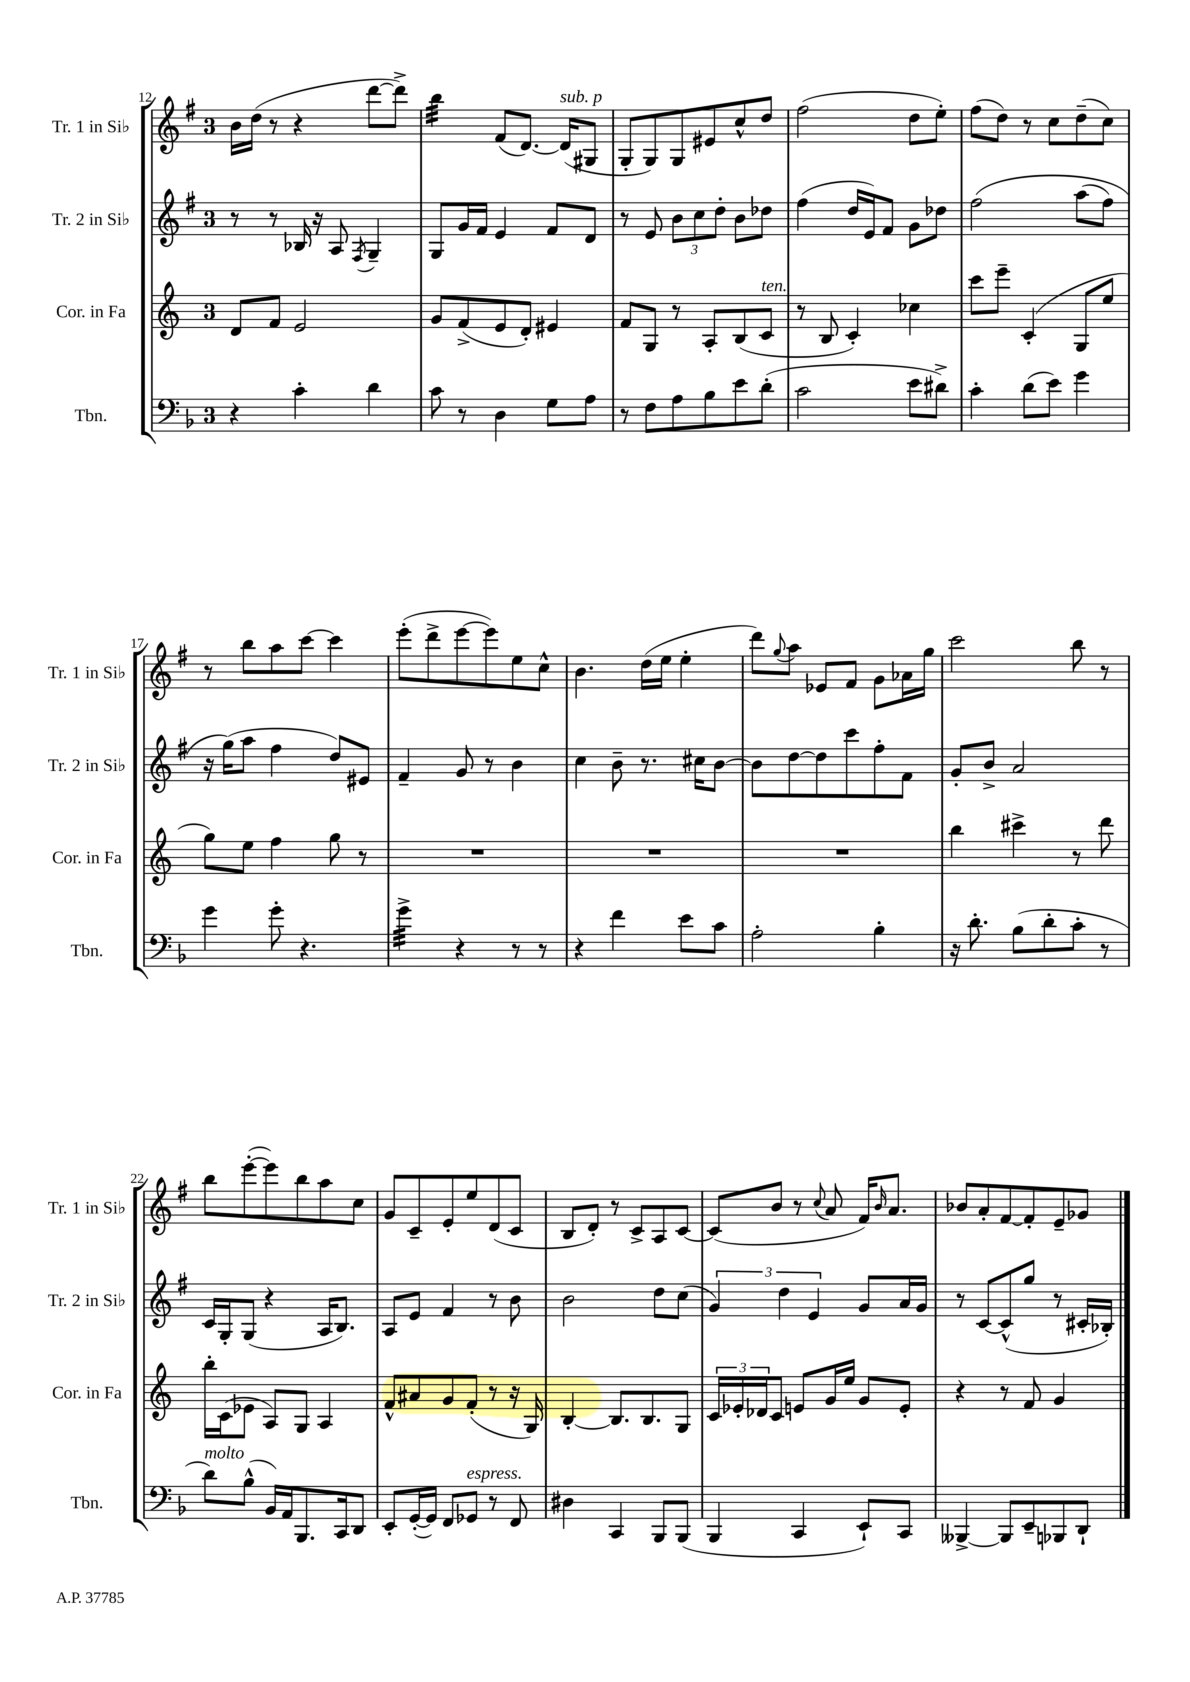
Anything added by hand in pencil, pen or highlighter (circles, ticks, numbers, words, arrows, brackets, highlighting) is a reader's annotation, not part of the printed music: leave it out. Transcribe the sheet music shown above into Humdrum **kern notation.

**kern	**kern	**kern	**kern
*staff4	*staff3	*staff2	*staff1
*clefF4	*clefG2	*clefG2	*clefG2
*k[b-]	*k[]	*k[f#]	*k[f#]
*M3/4	*M3/4	*M3/4	*M3/4
4r	8d	8r	16b
.	.	.	(16dd
.	8f	8r	8r
4c'	2e	16B-	4r
.	.	16r	.
.	.	8A	.
.	.	8qF#	.
4d	.	4G~	[8ddd
.	.	.	8ddd^])
=	=	=	=
8c	8g	8G	4bb
8r	(8f^	16g	.
.	.	16f#	.
4D	8e	4e	(8f#
.	8d')	.	[8.d)
8G	4e#	8f#	.
.	.	.	(16d]
8A	.	8d	8G#
=	=	=	=
8r	8f	8r	8G'
8F	8G	8e	8G)
8A	8r	12b	8G
.	.	12cc	.
8B-	8A'	.	8e#
.	.	12dd'	.
8e	(8B	8b	8cc^^
(8d'	8c	8dd-	8dd
=	=	=	=
2c	8r	(4ff#	(2ff#
.	8B	.	.
.	4c')	16dd	.
.	.	16e)	.
.	.	8f#	.
8e	4cc-	8g	8dd
8d#^)	.	8dd-	8ee')
=	=	=	=
4c'	8ccc	&(2ff#	(8ff#
.	8eee~	.	8dd)
(8d	(4c'	.	8r
8e)	.	.	8cc
4g	8G	(8aa	(8dd~
.	8ee	8ff#)	8cc)
=	=	=	=
4g	8gg)	16r	8r
.	.	(16gg&)	.
.	8ee	8aa	8bb
8g'	4ff	4ff#	8aa
4.r	.	.	[8ccc
.	8gg	8dd)	4ccc]
.	8r	8e#	.
=	=	=	=
4g^	2.r	4f#~	(8eee'
.	.	.	8ddd^
4r	.	8g	[8eee
.	.	8r	8eee])
8r	.	4b	8ee
8r	.	.	8cc^^
=	=	=	=
4r	2.r	4cc	4.b
4f	.	8b~	.
.	.	8.r	(16dd
.	.	.	16ee
8e	.	.	4ee'
.	.	16cc#	.
8c	.	[8b	.
=	=	=	=
2A'	2.r	8b]	8ddd)
.	.	.	8qqgg
.	.	[8dd	8aa
.	.	8dd]	8e-
.	.	8ccc	8f#
4B-'	.	8ff#'	8g
.	.	8f#	16a-
.	.	.	16gg
=	=	=	=
16r	4bb	8g'	2ccc
8.d'	.	.	.
.	.	8b^	.
(8B-	4ccc#^	2a	.
8d'	.	.	.
8c'	8r	.	8bb
8r	8ddd	.	8r
=	=	=	=
8d)	16bb'	16c	8bb
.	(16c	16G'	.
(8B-^^	8e-	(8G	([8eee'
16BB-)	8A)	4r	8eee])
16AA	.	.	.
8.BBB-	8G	.	8bb
.	4A	16A	8aa
16CC	.	8.B)	.
8DD	.	.	8cc
=	=	=	=
8EE'	8f^^	8A	8g
([16GG'	8a#	8e	8c~
16GG])	.	.	.
8FF	8g	4f#	8e'
8GG-	(8f'	.	8ee
8r	8r	8r	(8d
8FF	16r	8b	8c
.	16G)	.	.
=	=	=	=
4D#	[4B'	2b	8B
.	.	.	8d')
4CC	8.B]	.	8r
.	.	.	8c^
.	8.B	.	.
8BBB-	.	8dd	8A
(8BBB-	8G	(8cc	[8c
=	=	=	=
4BBB-	24c	6g)	(8c]
.	24e-'	.	.
.	24d-	.	.
.	8c	.	8b
.	.	6dd	.
4CC	8e	.	8r
.	.	6e	.
.	.	.	8qqcc
.	16g	.	8a
.	16ee	.	.
8EE`)	8g	8g	16f#)
.	.	.	16qqb
.	.	.	8.a
8CC	8e'	16a	.
.	.	16g	.
=	=	=	=
[4BBB--^	4r	8r	8b-
.	.	[8c	8a'
8BBB--]	8r	(8c^^]	[8f#
8EE~	8f	8gg	8f#']
8BBB-	4g	8r	8e~
8DD`	.	16c#'	8g-
.	.	16B-')	.
==	==	==	==
*-	*-	*-	*-
